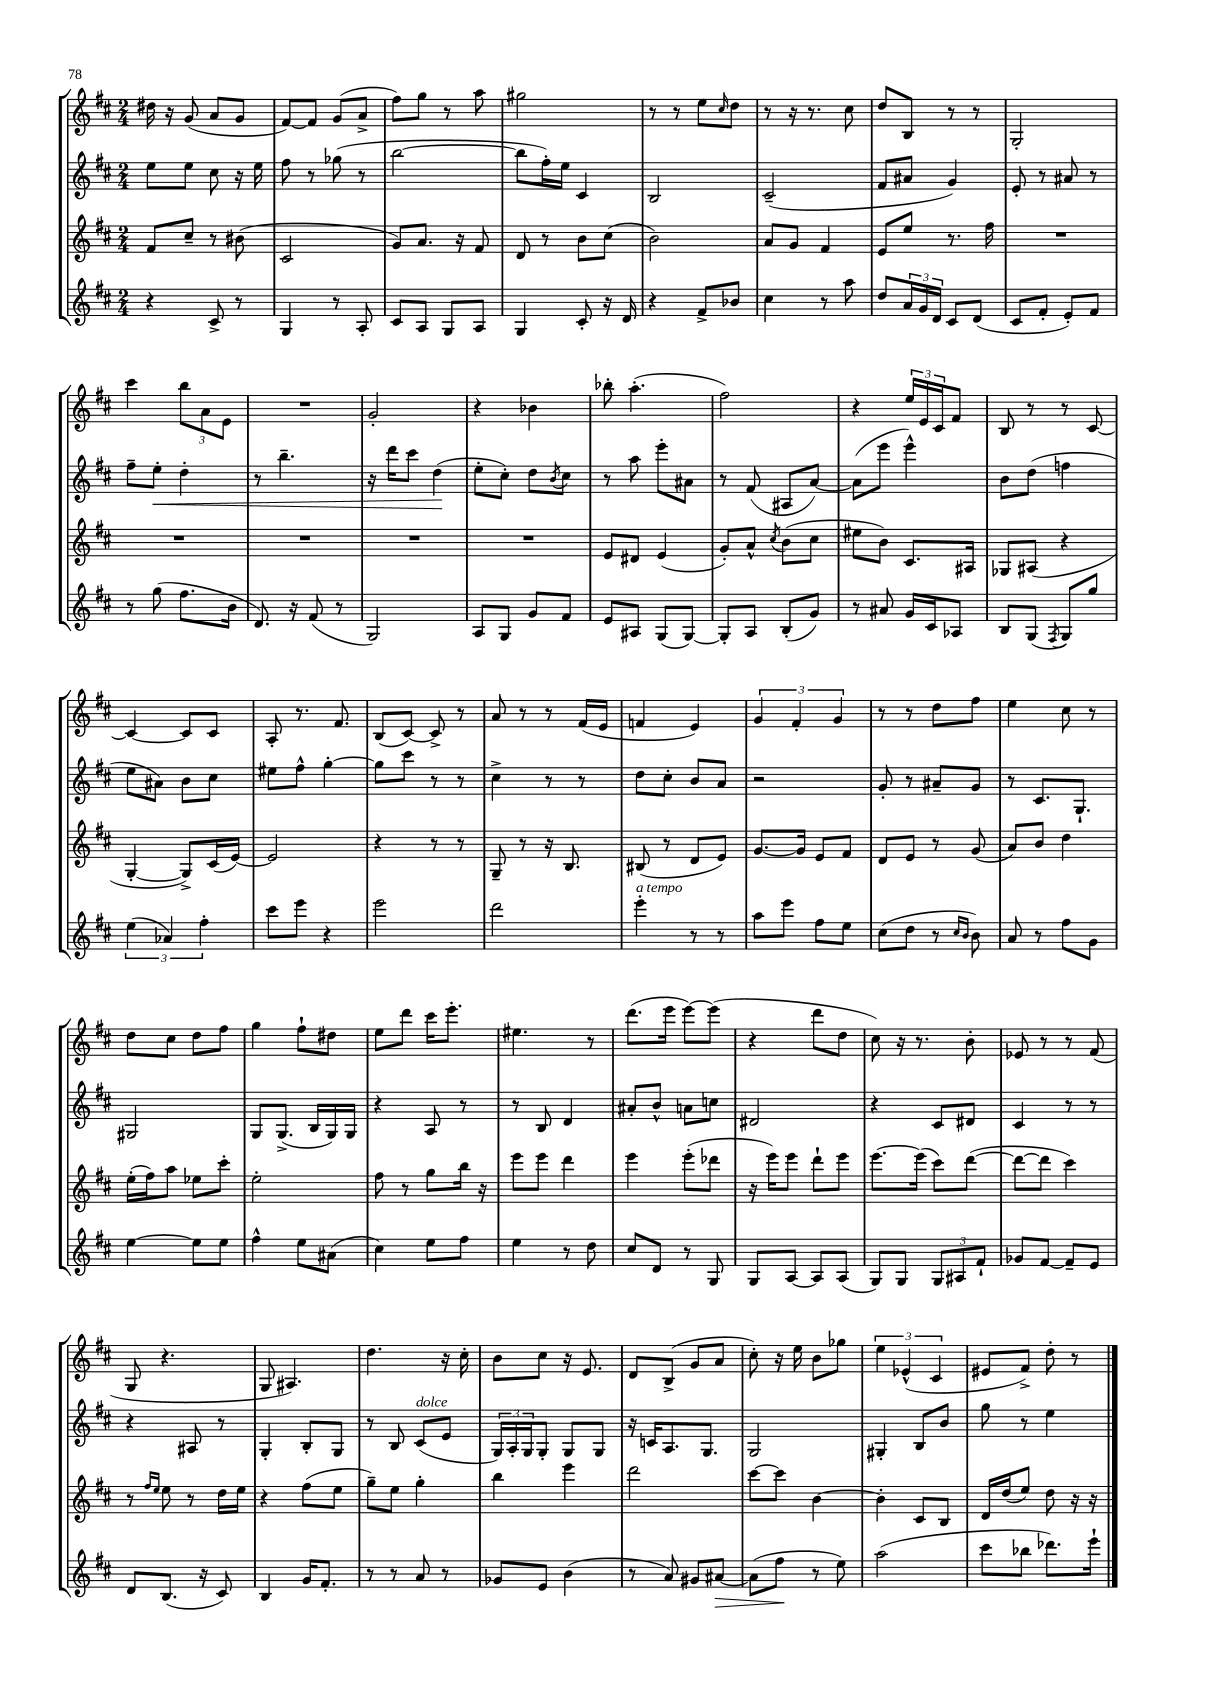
<<
\new StaffGroup <<
\new Staff = "s0" {
    \clef treble \key d \major \numericTimeSignature \time 2/4
    dis''16 r16 g'8( a'8 g'8 |
    fis'8~) fis'8 g'8( a'8-> |
    fis''8) g''8 r8 a''8 |
    gis''2 |
    r8 r8 e''8 \grace { cis''16 } d''8 |
    r8 r16 r8. cis''8 |
    d''8 b8 r8 r8 |
    g2-. |
    cis'''4 \tuplet 3/2 { b''8 a'8 e'8 } |
    R2 |
    g'2-. |
    r4 bes'4 |
    bes''8-. a''4.-.( |
    fis''2) |
    r4 \tuplet 3/2 { e''16 e'16 cis'16 } fis'8 |
    b8 r8 r8 cis'8~ |
    cis'4~ cis'8 cis'8 |
    a8-. r8. fis'8. |
    b8( cis'8~) cis'8-> r8 |
    a'8 r8 r8 fis'16( e'16 |
    f'4 e'4) |
    \tuplet 3/2 { g'4 fis'4-. g'4 } |
    r8 r8 d''8 fis''8 |
    e''4 cis''8 r8 |
    d''8 cis''8 d''8 fis''8 |
    g''4 fis''8-! dis''8 |
    e''8 d'''8 cis'''16 e'''8.-. |
    eis''4. r8 |
    d'''8.( e'''16 e'''8~) e'''8( |
    r4 d'''8 d''8 |
    cis''8) r16 r8. b'8-. |
    ees'8 r8 r8 fis'8( |
    g8 r4. |
    g8 ais4.) |
    d''4. r16 cis''16-. |
    b'8 cis''8 r16 e'8. |
    d'8 b8->( g'8 a'8 |
    cis''8-.) r16 e''16 b'8 ges''8 |
    \tuplet 3/2 { e''4 ees'4-^( cis'4 } |
    eis'8 fis'8->) d''8-. r8 \bar "|." |
}
\new Staff = "s1" {
    \clef treble \key d \major \numericTimeSignature \time 2/4
    e''8 e''8 cis''8 r16 e''16 |
    fis''8 r8 ges''8( r8 |
    b''2~ |
    b''8 fis''16-.) e''16 cis'4 |
    b2 |
    cis'2--( |
    fis'8 ais'8 g'4) |
    e'8-. r8 ais'8 r8 |
    fis''8-- e''8-.\< d''4-. |
    r8 b''4.-- |
    r16 d'''16 cis'''8 d''4\!( |
    e''8-. cis''8-.) d''8 \acciaccatura { b'8 } cis''8 |
    r8 a''8 e'''8-. ais'8 |
    r8 fis'8( ais8 a'8~) |
    a'8( e'''8 e'''4-^) |
    b'8 d''8( f''4 |
    e''8 ais'8) b'8 cis''8 |
    eis''8 fis''8-^ g''4~-. |
    g''8 cis'''8 r8 r8 |
    cis''4-> r8 r8 |
    d''8 cis''8-. b'8 a'8 |
    r2 |
    g'8-. r8 ais'8-- g'8 |
    r8 cis'8. g8.-! |
    gis2 |
    g8 g8.->( b16 g16) g16 |
    r4 a8 r8 |
    r8 b8 d'4 |
    ais'8-. b'8-^ a'8 c''8 |
    dis'2 |
    r4 cis'8 dis'8 |
    cis'4 r8 r8 |
    r4 ais8 r8 |
    g4-. b8-. g8 |
    r8 b8 cis'8^\markup { \italic "dolce" }( e'8 |
    \tuplet 3/2 { g16) a16-. g16 } g8-. g8 g8 |
    r16 c'16 a8. g8. |
    g2 |
    gis4-. b8 b'8 |
    g''8 r8 e''4 \bar "|." |
}
\new Staff = "s2" {
    \clef treble \key d \major \numericTimeSignature \time 2/4
    fis'8 cis''8-- r8 bis'8( |
    cis'2 |
    g'8) a'8. r16 fis'8 |
    d'8 r8 b'8 cis''8( |
    b'2) |
    a'8 g'8 fis'4 |
    e'8 e''8 r8. fis''16 |
    R2 |
    R2 |
    R2 |
    R2 |
    R2 |
    e'8 dis'8 e'4( |
    g'8-.) a'8-^ \acciaccatura { cis''8 } b'8( cis''8 |
    eis''8 b'8) cis'8. ais16 |
    ges8 ais8( r4 |
    g4~-. g8->) cis'16( e'16~) |
    e'2 |
    r4 r8 r8 |
    g8-- r8 r16 b8. |
    bis8( r8 d'8 e'8) |
    g'8.~ g'16 e'8 fis'8 |
    d'8 e'8 r8 g'8( |
    a'8) b'8 d''4 |
    e''16-.( fis''16) a''8 ees''8 cis'''8-. |
    e''2-. |
    fis''8 r8 g''8 b''16 r16 |
    e'''8 e'''8 d'''4 |
    e'''4 e'''8-.( des'''8 |
    r16 e'''16) e'''8 d'''8-! e'''8 |
    e'''8.~ e'''16( cis'''8) d'''8~( |
    d'''8~ d'''8 cis'''4) |
    r8 \grace { fis''16 e''16 } e''8 r8 d''16 e''16 |
    r4 fis''8( e''8 |
    g''8--) e''8 g''4-. |
    b''4 e'''4 |
    d'''2 |
    cis'''8~ cis'''8 b'4~ |
    b'4-. cis'8 b8 |
    d'16 d''16( e''8) d''8 r16 r16 \bar "|." |
}
\new Staff = "s3" {
    \clef treble \key d \major \numericTimeSignature \time 2/4
    r4 cis'8-> r8 |
    g4 r8 a8-. |
    cis'8 a8 g8 a8 |
    g4 cis'8-. r16 d'16 |
    r4 fis'8-> bes'8 |
    cis''4 r8 a''8 |
    d''8 \tuplet 3/2 { a'16 g'16 d'16 } cis'8 d'8( |
    cis'8 fis'8-. e'8-.) fis'8 |
    r8 g''8( fis''8. b'16 |
    d'8.) r16 fis'8( r8 |
    g2) |
    a8 g8 g'8 fis'8 |
    e'8 ais8 g8( g8~) |
    g8-. a8 b8-.( g'8) |
    r8 ais'8 g'16 cis'16 aes8 |
    b8 g8( \acciaccatura { fis8 } g8) g''8 |
    \tuplet 3/2 { e''4( aes'4) fis''4-. } |
    cis'''8 e'''8 r4 |
    e'''2 |
    d'''2 |
    e'''4-.^\markup { \italic "a tempo" } r8 r8 |
    a''8 e'''8 fis''8 e''8 |
    cis''8( d''8 r8 \grace { cis''16 b'16 } b'8) |
    a'8 r8 fis''8 g'8 |
    e''4~ e''8 e''8 |
    fis''4-^ e''8 ais'8( |
    cis''4) e''8 fis''8 |
    e''4 r8 d''8 |
    cis''8 d'8 r8 g8 |
    g8 a8~ a8 a8( |
    g8) g8 \tuplet 3/2 { g8 ais8 fis'8-! } |
    ges'8 fis'8~ fis'8-- e'8 |
    d'8 b8.( r16 cis'8) |
    b4 g'16 fis'8.-. |
    r8 r8 a'8 r8 |
    ges'8 e'8 b'4( |
    r8 a'8) gis'8 ais'8~\> |
    ais'8( fis''8\! r8 e''8) |
    a''2( |
    cis'''8 bes''8 des'''8.) e'''16-! \bar "|." |
}
>>
>>
\layout { \context { \Score \remove "Bar_number_engraver" } }
